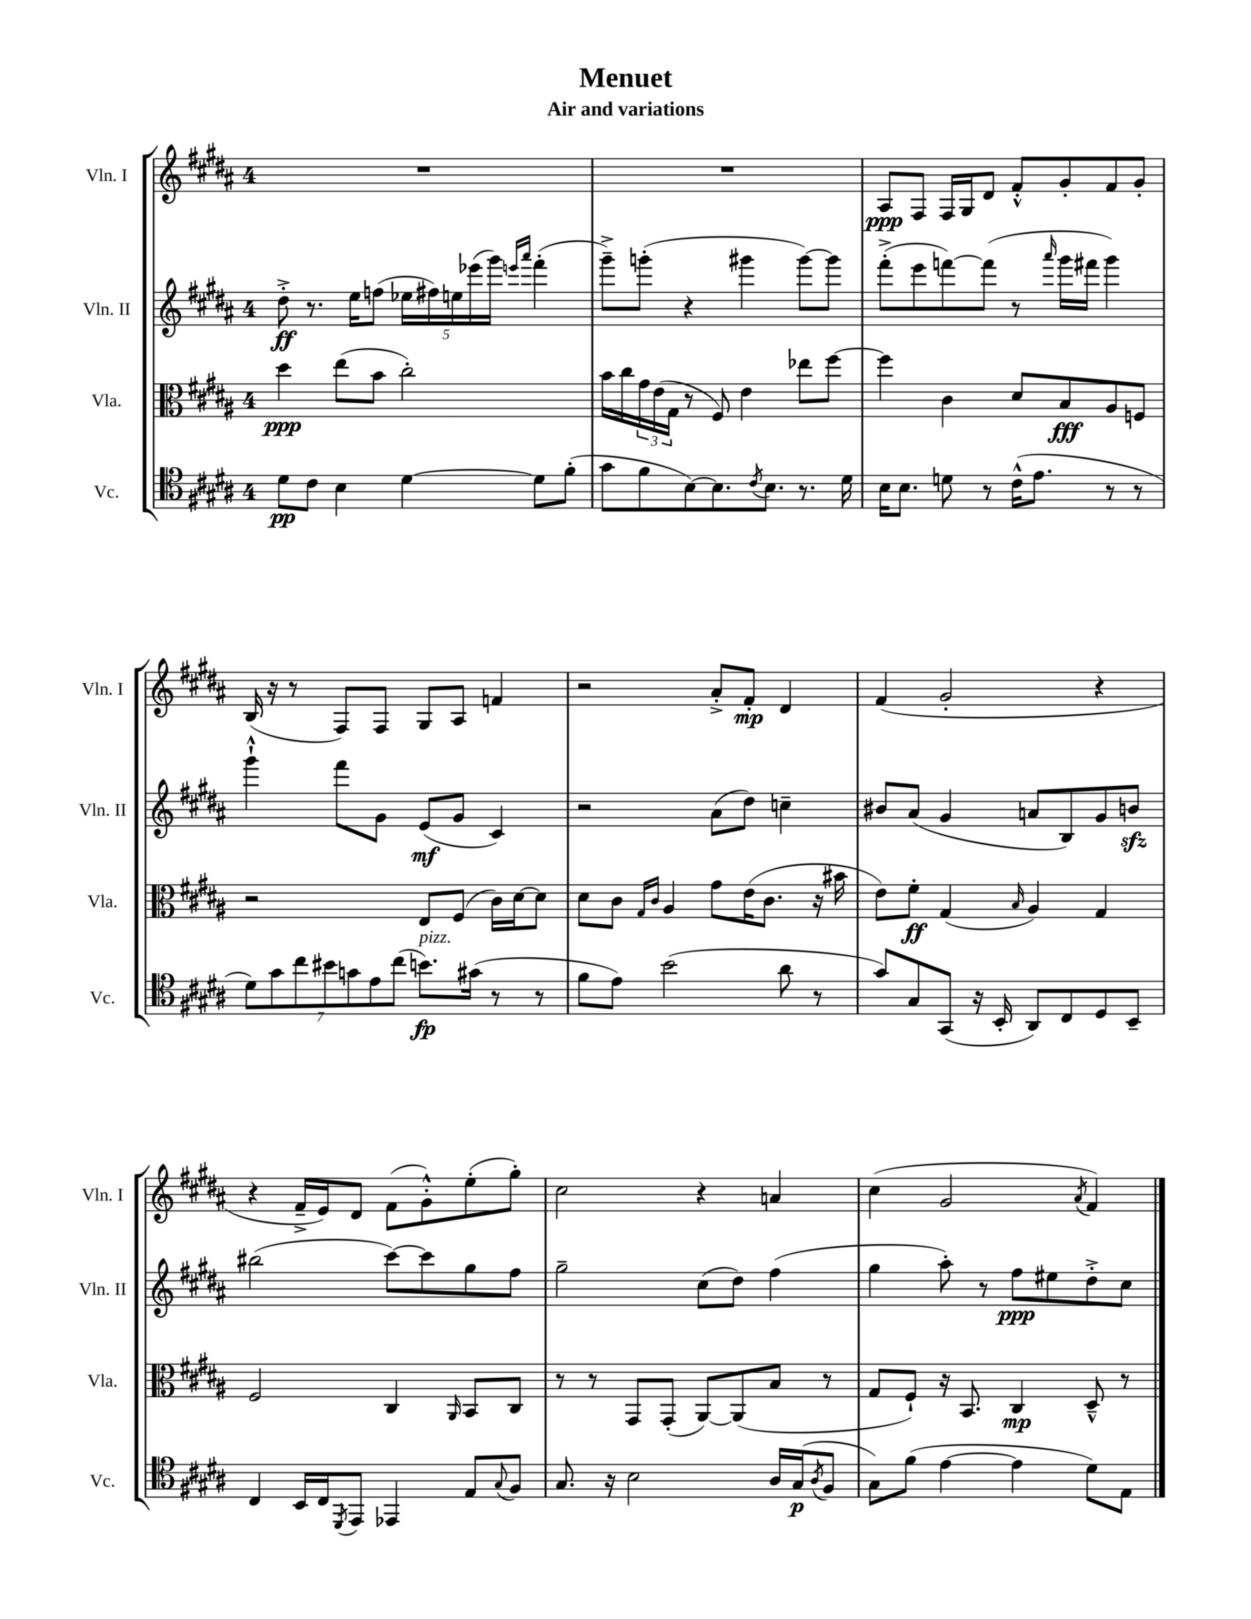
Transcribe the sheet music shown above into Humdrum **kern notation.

**kern	**kern	**kern	**kern
*staff4	*staff3	*staff2	*staff1
*clefC4	*clefC3	*clefG2	*clefG2
*k[f#c#g#d#a#]	*k[f#c#g#d#a#]	*k[f#c#g#d#a#]	*k[f#c#g#d#a#]
*M4/4	*M4/4	*M4/4	*M4/4
8d#	4dd#	8dd#'^	1r
8c#	.	8.r	.
4B	(8ee	.	.
.	.	16ee	.
.	8b	(8ff	.
[4d#	2cc#')	20ee-	.
.	.	20ff#)	.
.	.	20ee	.
.	.	(20eee-	.
.	.	20ggg#)	.
.	.	16qqeee	.
.	.	16qqaaa#	.
8d#]	.	(4fff#'	.
(8f#'	.	.	.
=	=	=	=
8g#	16b	8ggg#~^)	1r
.	16cc#	.	.
8f#	24g#	(8ggg'	.
.	(24e	.	.
.	24G#	.	.
[8B)	8r	4r	.
8.B]	8F#)	.	.
.	4e	4ggg#	.
8qc#	.	.	.
8.B	.	.	.
8.r	8ee-	[8ggg#)	.
.	[8ff#	8ggg#]	.
16d#	.	.	.
=	=	=	=
16B	4ff#]	(8fff#'^	8A#
8.B	.	.	.
.	.	8eee	8F#
8d	4c#	[8fff)	16F#
.	.	.	16G#
8r	.	(8fff]	8d#
(16c#^^	8d#	8r	8f#'^^
8.e	.	.	.
.	.	16qqaaa#	.
.	8B	16ggg#	8g#'
.	.	16fff#	.
8r	8A#	4ggg#)	8f#
8r	8F	.	8g#'
=	=	=	=
14d#)	2r	4ggg#`^^	(16B
.	.	.	16r
14g#	.	.	.
.	.	.	8r
14cc#	.	.	.
14b#	.	.	.
.	.	8fff#	8F#)
14g	.	.	.
14e	.	.	.
.	.	8g#	8F#
(14cc#	.	.	.
8.b)	8E	(8e	8G#
.	(8F#	8g#	8A#
(16g#	.	.	.
8r	16c#)	4c#)	4f
.	[16d#	.	.
8r	8d#]	.	.
=	=	=	=
8f#	8d#	2r	2r
8e)	8c#	.	.
.	16qqG#	.	.
.	16qqc#	.	.
(2b	4A#	.	.
.	8g#	(8a#	8a#'^
.	(16e	8dd#)	8f#'
.	8.c#	.	.
8a#	.	4cc~	4d#
8r	16r	.	.
.	16b#	.	.
=	=	=	=
8g#)	8e)	8b#	(4f#
8G#	8f#'	(8a#	.
(8GG#	(4G#	4g#	2g#'
16r	.	.	.
16BB'	.	.	.
.	16qqB	.	.
8AA#)	4A#)	8a	.
8C#	.	8B)	.
8D#	4G#	8g#	4r
8BB~	.	8b	.
=	=	=	=
4C#	2F#	(2bb#	4r
16BB	.	.	16f#~^
16C#	.	.	16e)
8qDD#	.	.	.
8EE	.	.	8d#
4EE-	4C#	[8ccc#)	(8f#
.	.	8ccc#]	8g#'^^)
.	16qqAA#	.	.
8E	8BB	8gg#	(8ee'
8qqG#	.	.	.
8F#	8C#	8ff#	8gg#')
=	=	=	=
8.G#	8r	2gg#~	2cc#
.	8r	.	.
16r	.	.	.
2B	8GG#	.	.
.	(8GG#'	.	.
.	[8AA#)	(8cc#	4r
.	(8AA#]	8dd#)	.
16A#	8B	(4ff#	4a
(16G#	.	.	.
8qA#	.	.	.
8F#	8r	.	.
=	=	=	=
8G#)	8G#	4gg#	(4cc#
(8f#	8F#`)	.	.
[4e	16r	8aa#')	2g#
.	8.BB	.	.
.	.	8r	.
4e]	4C#	8ff#	.
.	.	8ee#	.
.	.	.	8qa#
8d#)	8D#~^^	8dd#'^	4f#)
8E	8r	8cc#	.
==	==	==	==
*-	*-	*-	*-
